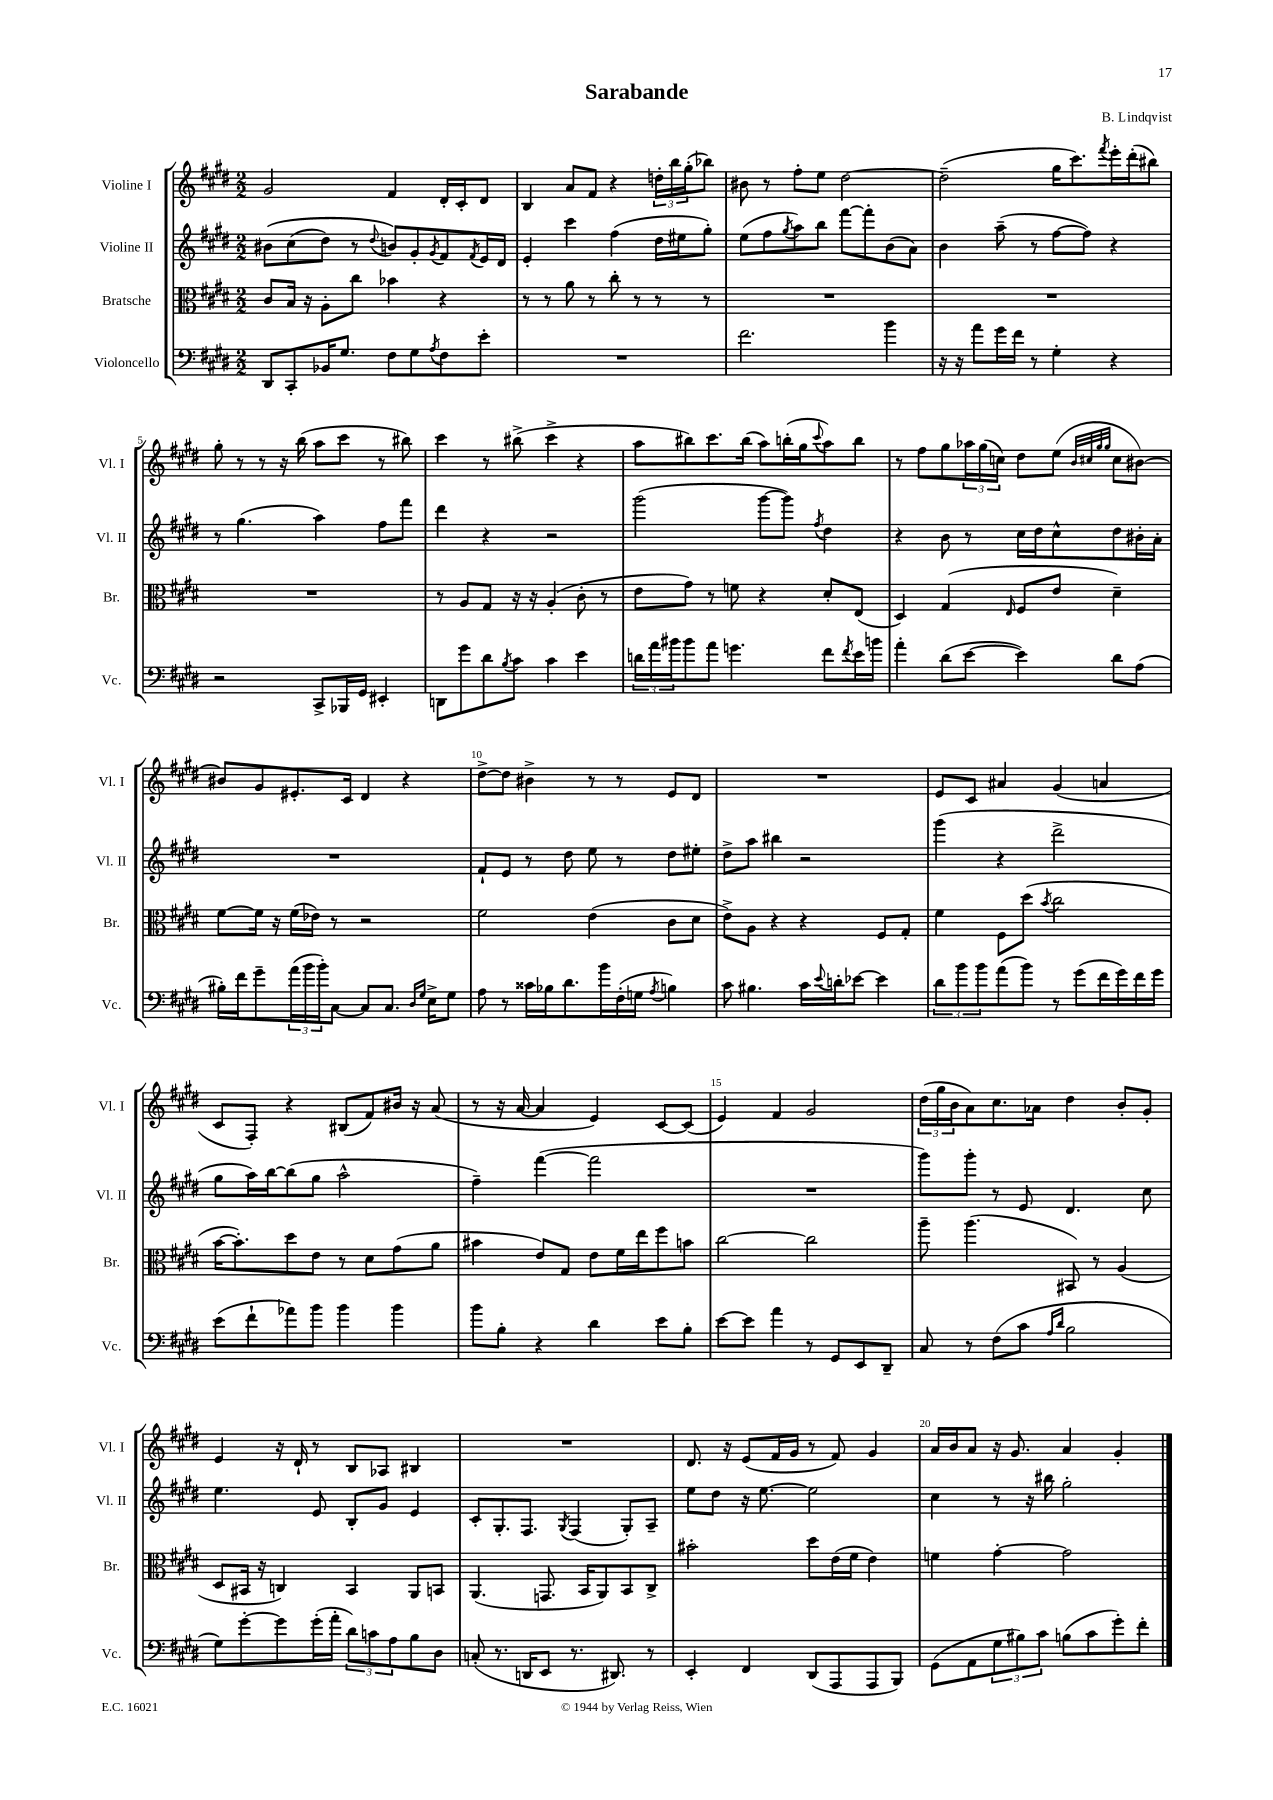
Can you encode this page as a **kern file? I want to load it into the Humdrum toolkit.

**kern	**kern	**kern	**kern
*part4	*part3	*part2	*part1
*staff4	*staff3	*staff2	*staff1
*I"Violoncello	*I"Bratsche	*I"Violine II	*I"Violine I
*I'Vc.	*I'Br.	*I'Vl. II	*I'Vl. I
*clefF4	*clefC3	*clefG2	*clefG2
*k[f#c#g#d#]	*k[f#c#g#d#]	*k[f#c#g#d#]	*k[f#c#g#d#]
*M2/2	*M2/2	*M2/2	*M2/2
=1	=1	=1	=1
8DD#/L	8c#/L	(8b#X\L	2g#/
8CC#'/	16B/Jk	(8cc#\	.
.	16r	.	.
16BB-X/K	8A'\L	8dd#\J)	.
8.G#/J	.	.	.
.	8cc#\J	8r	.
.	.	8qqdd#/	.
8F#\L	4b-X\	8bn/L)	4f#/
8G#\	.	8g#'/	.
8qA/	.	8qg#/	.
8F#\	4r	8f#/	16d#'/LL
.	.	.	16c#'/J
.	.	8qf#/	.
8e'\J	.	16e/L	8d#/J
.	.	16d#/JJ	.
=2	=2	=2	=2
1r	8r	4e'/	4B/
.	8r	.	.
.	8a\	4ccc#\	8a/L
.	8r	.	8f#/J
.	8cc#'\	(4ff#\	4r
.	8r	.	.
.	8r	16dd#\LL	24ddn'\LL
.	.	.	24bb\
.	.	16ee#X\J	.
.	.	.	(24gg#'\J
.	8r	8gg#'\J)	8bb-X\J)
=3	=3	=3	=3
2.f#\	1r	(8ee\L	8b#X\
.	.	8ff#\	8r
.	.	8qgg#/	.
.	.	8aa\)	8ff#'\L
.	.	8bb\J	8ee\J
.	.	[8fff#\L	[2dd#\
.	.	8fff#'\]	.
4b\	.	(8b\	.
.	.	8a\J)	.
=4	=4	=4	=4
16r	1r	4b\	(2dd#~\]
16r	.	.	.
8a\L	.	.	.
16g#\L	.	(8aa~\	.
16f#\JJ	.	.	.
8r	.	8r	.
4G#'\	.	[8ff#\L	16gg#\KL
.	.	.	8.ccc#\)
.	.	8ff#\J])	.
.	.	.	8qfff#/
4r	.	4r	16eee'\L
.	.	.	(16ddd#'\J
.	.	.	8bb#X\J)
!!LO:LB:g=z
=5	=5	=5	=5
2r	1r	8r	8gg#'\
.	.	(4.gg#\	8r
.	.	.	8r
.	.	.	16r
.	.	.	(16bb\
8CC#^/L	.	4aa\)	8aa\L
16BBB-X/L	.	.	8ccc#\J
16GG#/JJ	.	.	.
4EE#X'/	.	8ff#\L	8r
.	.	8fff#\J	8bb#X\)
=6	=6	=6	=6
8DDn\L	8r	4ddd#\	4ccc#\
8g#\	8A/L	.	.
8d#\	8G#/J	4r	8r
8qB/	.	.	.
8c#\J	16r	.	(8bb#X^\
.	16r	.	.
4c#\	(4A'/	2r	4ccc#^\
4e\	8c#'\	.	4r
.	8r	.	.
=7	=7	=7	=7
24dn\LL	8e\L	(2ggg#\	8aa\L
24a\	.	.	.
24b#X\J	.	.	.
8b#\	8g#\J)	.	8bb#X\)
8a\J	8r	.	8.ccc#\
4.gn\	8fn\	.	.
.	.	.	(16bb#\Jk
.	4r	[8ggg#\L	8aa\L)
.	.	8ggg#\J])	(16bbn'\L
.	.	.	16gg#\J
.	.	8qff#/	8qqccc#/
8f#\L	8d#'/L	4dd#\	8aa\)
8qf#/	.	.	.
16e\L	(8E/J	.	8bb\J
16bn\JJ	.	.	.
=8	=8	=8	=8
4a'\	4D#/)	4r	8r
.	.	.	8ff#\L
(8d#\L	(4G#/	8b\	8gg#\
[8e\J	.	8r	24aa-X\L
.	.	.	(24gg#\
.	.	.	24ccn\JJ)
.	16qqE/	.	.
4e\])	8F#/L	16cc#\LL	8dd#\L
.	.	16dd#\J	.
.	8e/J	8cc#^^\	(8ee\J
.	.	.	32qqb/LLL
.	.	.	32qqcc#X/
.	.	.	32qqgg#/
.	.	.	32qqgg#/JJJ
8d#\L	4d#~\)	8dd#\	8cc#\L
(8A\J	.	16b#X'\L	[8b#X\J)
.	.	16a'\JJ	.
!!LO:LB:g=z
=9	=9	=9	=9
16B#X'\LL)	[8f#\L	1r	8b#X/L]
16f#\J	.	.	.
8g#~\	16f#\Jk]	.	8g#/
.	16r	.	.
(24a\L	(16f#\LL	.	8.e#X'/
24b\	.	.	.
.	16e-X\JJ)	.	.
24b'\J)	.	.	.
[8C#\J	8r	.	.
.	.	.	16c#/Jk
8C#/L]	2r	.	4d#/
8.C#/J	.	.	.
.	.	.	4r
16qqD#/LL	.	.	.
16qqG#/JJ	.	.	.
16E^\KL	.	.	.
8G#\J	.	.	.
=10	=10	=10	=10
8A\	2f#\	8f#`/L	[8dd#^\L
8r	.	8e/J	8dd#\J]
16c##X\LL	.	8r	4b#X^\
16B-X\J	.	.	.
8.d#\	.	8dd#\	.
.	(4e\	8ee\	8r
16b\L	.	.	.
(16F#'\	.	8r	8r
16Gn\JJ	.	.	.
8qA/	.	.	.
4Bn\)	8c#\L	8dd#\L	8e/L
.	8d#\J	8ee#X'\J	8d#/J
=11	=11	=11	=11
8c#\	8e^\L)	8dd#^\L	1r
4.B#X\	8A\J	8aa\J	.
.	4r	4bb#X\	.
16c#\LL	4r	2r	.
8qqe/	.	.	.
16dn'\J	.	.	.
[8e-X\J	.	.	.
4e-\]	8F#/L	.	.
.	8G#'/J	.	.
=12	=12	=12	=12
12d#\L	4f#\	(4ggg#\	8e/L
12b\	.	.	.
.	.	.	8c#/J
12b\	.	.	.
(8a\	8F#\L	4r	4a#X/
8b\J)	(8dd#\J	.	.
.	8qb/	.	.
8r	2cc#\	2ddd#^\	(4g#/
(8g#\L	.	.	.
16f#\L	.	.	4an/
16g#\)	.	.	.
16f#\	.	.	.
16g#\JJ	.	.	.
!!LO:LB:g=z
=13	=13	=13	=13
(8e\L	[16b\KL	8gg#\L	8c#/L
.	8.b'\])	.	.
8f#`\	.	16aa\L)	8F#'/J)
.	.	[16bb\J	.
8a-X\)	8dd#\	(8bb\]	4r
8b\J	8e\J	8gg#\J	.
4b\	8r	2aa^^\	(8B#X/L
.	8d#\L	.	8f#/)
4b\	(8g#\	.	16b#X/Jk
.	.	.	16r
.	8a\J	.	(8a/
=14	=14	=14	=14
8b\L	4b#X\	4ff#~\)	8r
8B'\J	.	.	16r
.	.	.	[16a/
4r	8e/L)	([4fff#\	4a/]
.	8G#/J	.	.
4d#\	8e\L	2fff#\]	4e/)
.	16f#\L	.	.
.	16ee\J	.	.
8e\L	8ff#\	.	[8c#/L
8B'\J	8bn\J	.	(8c#/J]
=15	=15	=15	=15
[8e\L	[2cc#\	1r	4e/)
8e\J]	.	.	.
4a\	.	.	4f#/
8r	2cc#\]	.	2g#/
8GG#/L	.	.	.
8EE/	.	.	.
8DD#~/J	.	.	.
=16	=16	=16	=16
8C#/	8aa~\	8ggg#\L)	(24dd#\LL
.	.	.	24gg#\
.	.	.	24b\J
8r	(4.aa\	8ggg#'\J	8a\)
(8F#\L	.	8r	8.cc#\
8c#\J	.	8e/	.
.	.	.	16a-X\Jk
16qqA/LL	.	.	.
16qqd#/JJ	.	.	.
2B\	8BB#X/)	4.d#/	4dd#\
.	8r	.	.
.	(4A/	.	8b'/L
.	.	8cc#\	8g#'/J
!!LO:LB:g=z
=17	=17	=17	=17
8G#\L)	8D#/L	4.ee\	4e/
[8g#'\	16BB#X/Jk	.	.
.	16r	.	.
8g#\]	4Cn/)	.	16r
.	.	.	16d#`/
(16g#'\L	.	8e/	8r
16a'\JJ	.	.	.
12d#\L)	4BB#/	8B'/L	8B/L
12cn\	.	.	.
.	.	8g#/J	8A-X/J
12A\	.	.	.
8B\	8AA/L	4e/	4B#X/
8D#\J	8BBn/J	.	.
=18	=18	=18	=18
(8Cn'/	(4.AA/	8c#'/L	1r
8.r	.	8.G#'/	.
16DDn/KL	.	8.F#/J	.
8EE/J	8.GGn/	.	.
.	.	8qG#/	.
8.r	.	(4F#/	.
.	16BB/KL	.	.
.	8AA/)	.	.
8.DD#X/)	.	.	.
.	8BB/	8G#'/L)	.
8r	8C#^/J	8A~/J	.
=19	=19	=19	=19
4EE'/	2b#X'\	8ee\L	8.d#/
.	.	8dd#\J	.
.	.	.	16r
4FF#/	.	16r	(8e/L
.	.	[8.ee\	.
.	.	.	16f#/L
.	.	.	16g#/JJ
(8DD#/L	8dd#\L	2ee\]	8r
8AAA/	(16e\L	.	8f#/)
.	16f#\JJ	.	.
8AAA/	4e\)	.	4g#/
8BBB/J)	.	.	.
=20	=20	=20	=20
(8GG#\L	4fn\	4cc#\	16a/LL
.	.	.	16b/J
8AA\	.	.	8a/J
12G#\	[4g#'\	8r	16r
.	.	.	8.g#/
12B#X\)	.	.	.
.	.	16r	.
12c#\J	.	.	.
.	.	16bb#X\	.
(8Bn\L	2g#\]	2gg#'\	4a/
8c#\	.	.	.
8g#'\)	.	.	4g#'/
8f#'\J	.	.	.
==	==	==	==
*-	*-	*-	*-
